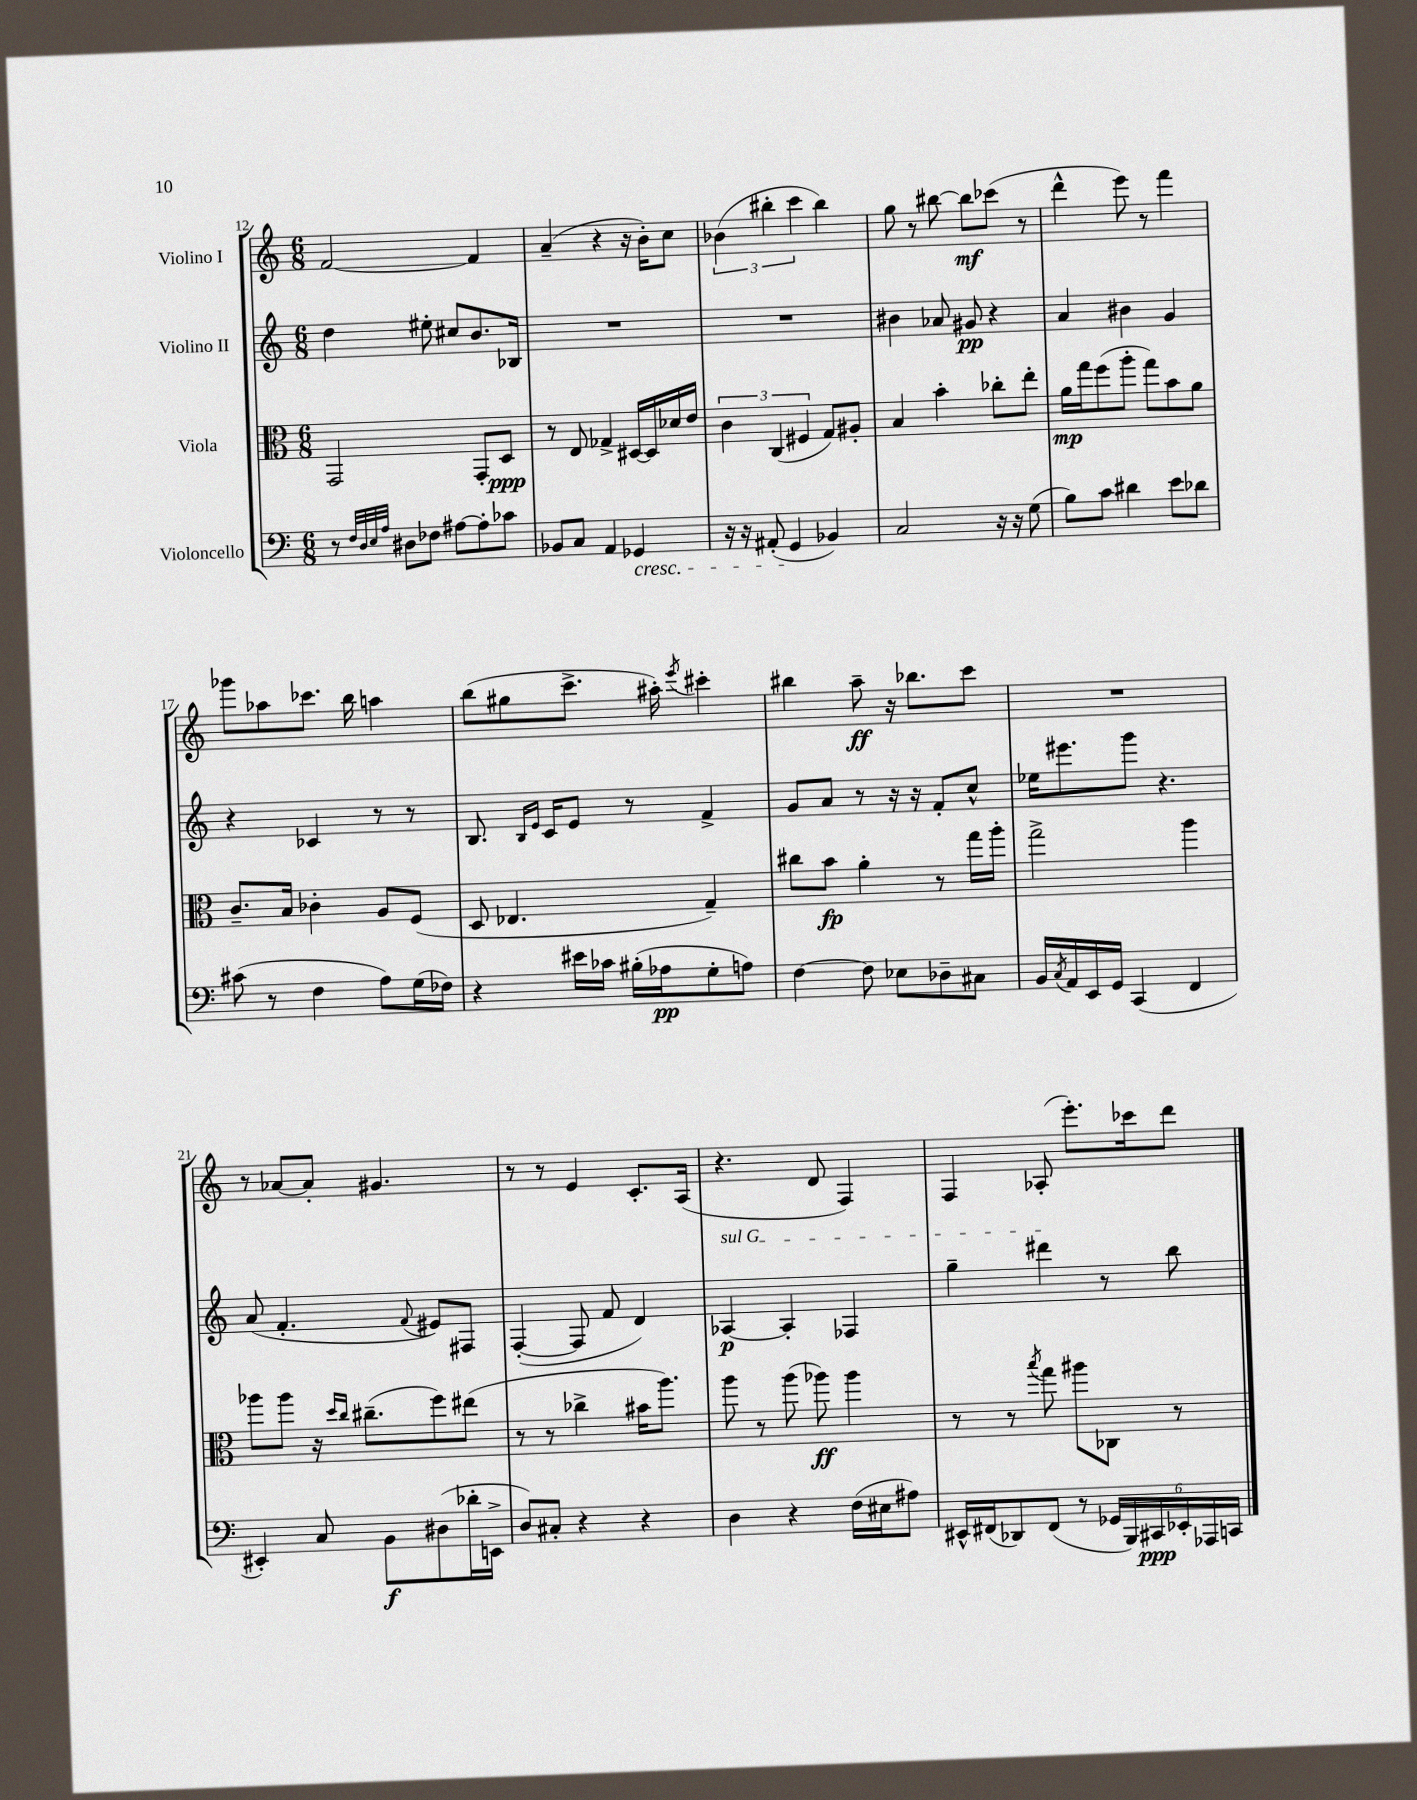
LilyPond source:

<<
\new StaffGroup <<
\new Staff = "s0" \with { instrumentName = "Violino I" } {
    \clef treble \key c \major \numericTimeSignature \time 6/8
    f'2~ f'4 |
    a'4--( r4 r16 b'16-.) c''8 |
    \tuplet 3/2 { bes'4( bis''4-. c'''4 } bis''4) |
    g''8 r8 bis''8~ bis''8\mf ces'''8( r8 |
    d'''4-^ e'''8) r8 f'''4 |
    ges'''8 aes''8 ces'''8. b''16 a''4 |
    b''8( gis''8 c'''8.-> ais''16-.) \acciaccatura { e'''8 } cis'''4-. |
    bis''4 a''8--\ff r16 bes''8. c'''8 |
    R2. |
    r8 aes'8~ aes'8-. gis'4. |
    r8 r8 e'4 c'8.-. a16( |
    r4. d'8 f4) |
    f4 aes8-.( e'''8.-.) ces'''16 d'''8 \bar "|." |
}
\new Staff = "s1" \with { instrumentName = "Violino II" } {
    \clef treble \key c \major \numericTimeSignature \time 6/8
    d''4 eis''8-. cis''8 b'8. bes16 |
    R2. |
    R2. |
    bis'4 aes'8 gis'8\pp r4 |
    a'4 bis'4 g'4 |
    r4 ces'4 r8 r8 |
    b8. \grace { b16 e'16 } c'16 e'8 r8 f'4-> |
    g'8 a'8 r8 r16 r16 f'8-. c''8-^ |
    ees''16 eis'''8. g'''8 r4. |
    a'8( f'4.-. \appoggiatura { f'8 } eis'8) fis8 |
    f4~-.( f8 f'8 d'4) |
    \once \override TextSpanner.bound-details.left.text = \markup { \italic "sul G" } aes4~\p\startTextSpan aes4-. fes4 |
    g''4-- dis'''4\stopTextSpan r8 b''8 \bar "|." |
}
\new Staff = "s2" \with { instrumentName = "Viola" } {
    \clef alto \key c \major \numericTimeSignature \time 6/8
    g,2 g,8-. d8\ppp |
    r8 e8 ges4-> dis16~ dis16 des'16 e'16 |
    \tuplet 3/2 { c'4 c4( fis4 } g8) ais8-. |
    b4 b'4-. ces''8-. e''8-. |
    a'16\mp g''16 f''8( a''8-. g''8) b'8 a'8 |
    c'8.-- b16 ces'4-. a8 f8( |
    d8 ees4. g4--) |
    cis''8 b'8\fp a'4-. r8 g''16 a''16-. |
    g''2-> a''4 |
    aes''8 aes''8 r16 \grace { d''16 c''16 } cis''8.--( f''8) eis''8( |
    r8 r8 ces''4-> bis'16 a''8.) |
    a''8 r8 a''8( aes''8\ff) aes''4 |
    r8 r8 \acciaccatura { b''8 } g''8 ais''8 ces8 r8 \bar "|." |
}
\new Staff = "s3" \with { instrumentName = "Violoncello" } {
    \clef bass \key c \major \numericTimeSignature \time 6/8
    r8 \grace { f32 d32 e32 a32 } dis8 fes8 ais8~ ais8-. ces'8 |
    bes,8 c8 a,4 ges,4\cresc |
    r16 r16 ais,8-.( g,4\! bes,4) |
    c2 r16 r16 g8( |
    b8) c'8 dis'4 e'8 des'8 |
    cis'8( r8 f4 a8) g16( fes16) |
    r4 eis'16 ces'16 bis16-.( aes16\pp g8-. a8) |
    f4~ f8 ees8 des8-- cis8 |
    b,16 \acciaccatura { c8 } a,16 e,16 g,16 c,4( f,4 |
    eis,4-.) c8 b,8\f dis8( des'16-. e,16-> |
    d8) cis8-. r4 r4 |
    d4 r4 f16( eis16 ais8) |
    eis,16-^ fis,16( des,8) fis,8( r8 \tuplet 6/4 { ges,16 b,,16) cis,16\ppp ees,16-. aes,,16 c,16 } \bar "|." |
}
>>
>>
\layout { \context { \Score currentBarNumber = #12 } }
